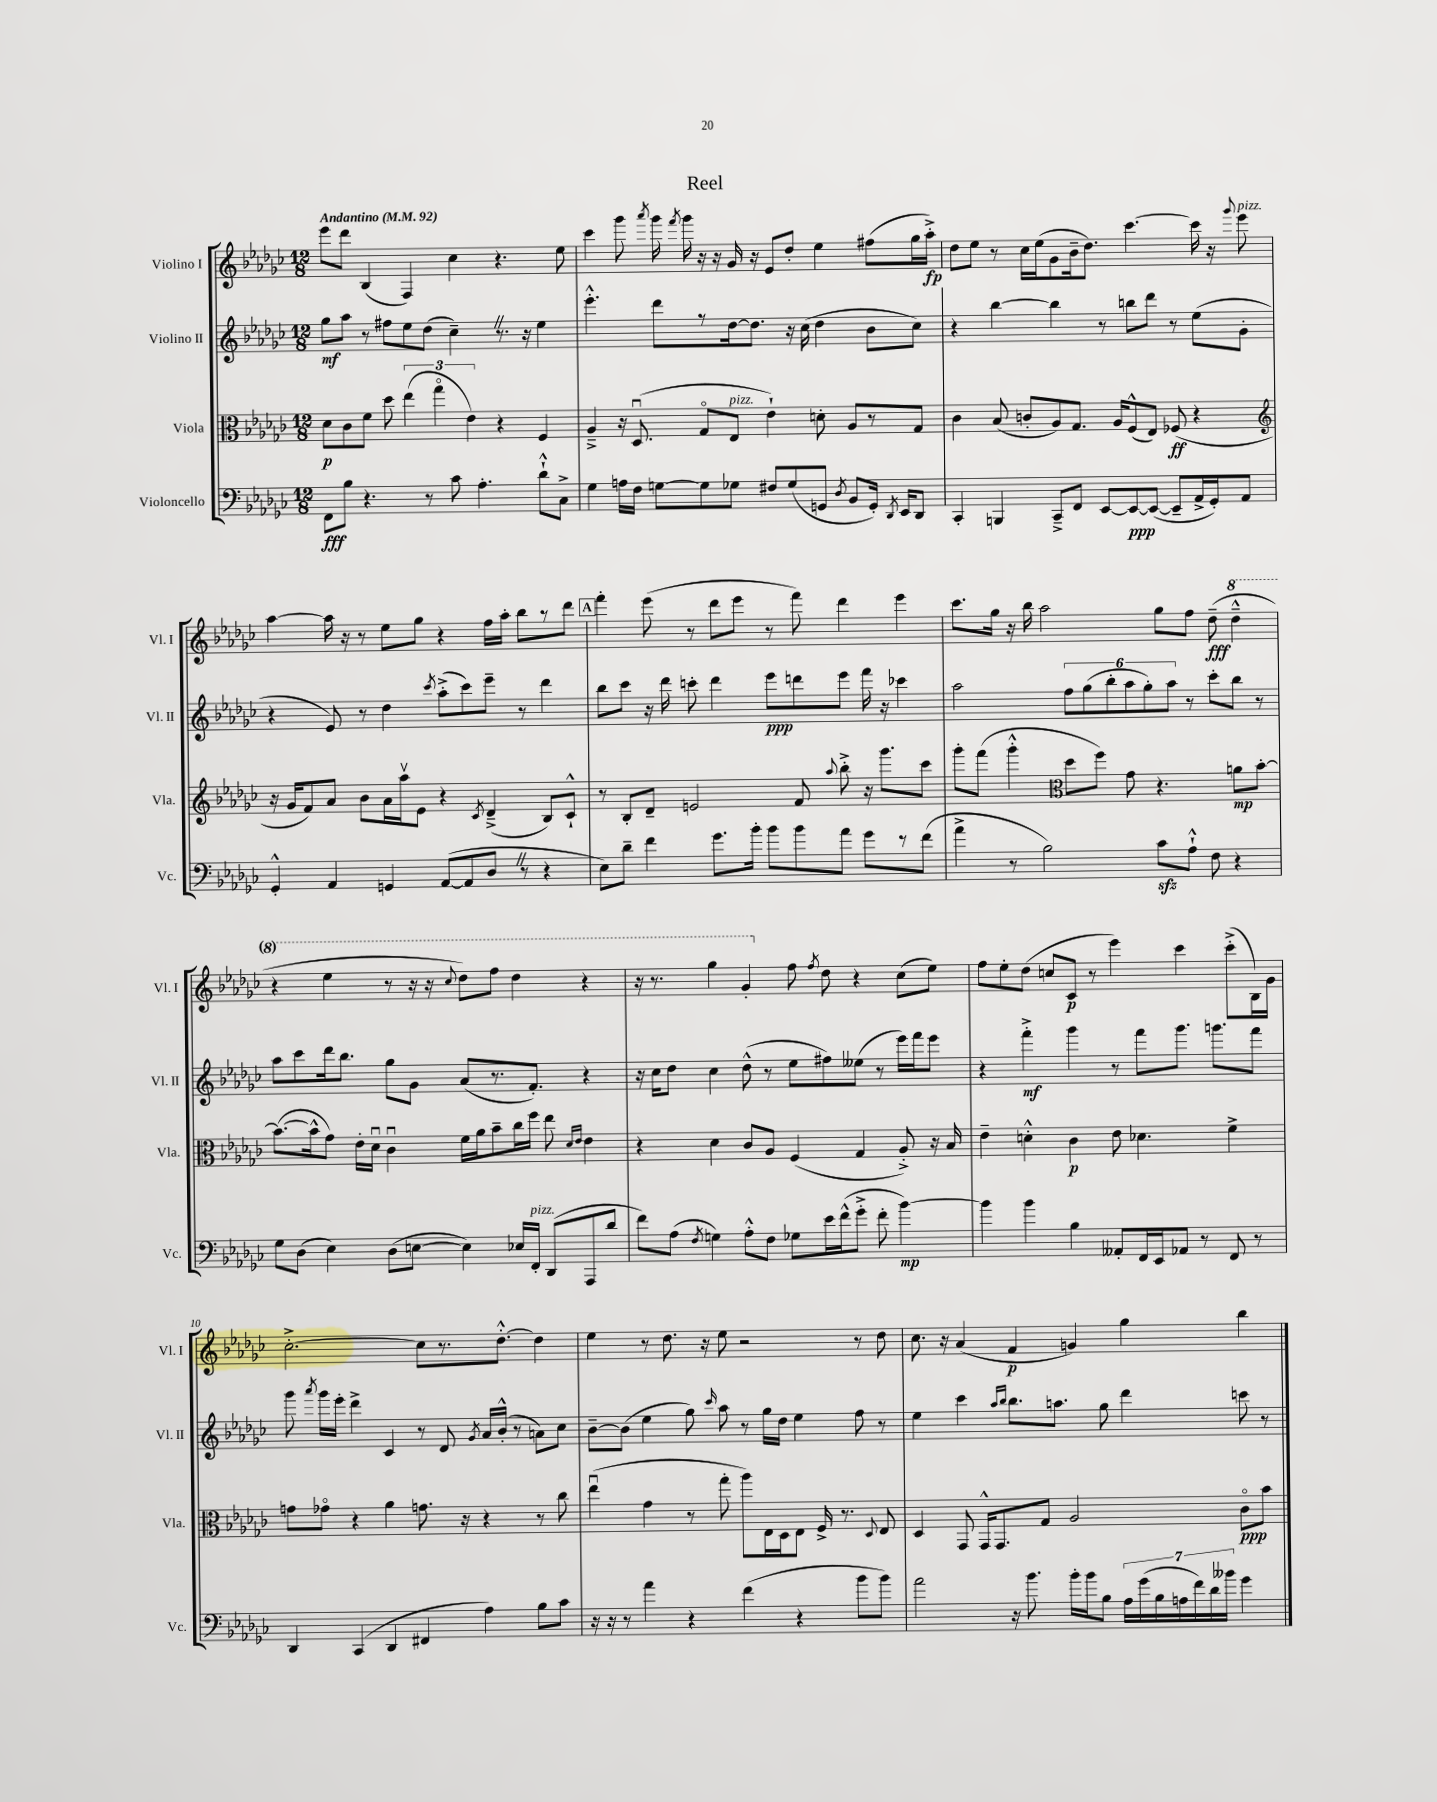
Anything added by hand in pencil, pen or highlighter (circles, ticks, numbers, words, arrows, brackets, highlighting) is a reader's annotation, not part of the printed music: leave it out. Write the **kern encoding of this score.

**kern	**kern	**kern	**kern
*staff4	*staff3	*staff2	*staff1
*clefF4	*clefC3	*clefG2	*clefG2
*k[b-e-a-d-g-c-]	*k[b-e-a-d-g-c-]	*k[b-e-a-d-g-c-]	*k[b-e-a-d-g-c-]
*M12/8	*M12/8	*M12/8	*M12/8
*MM92	*MM92	*MM92	*MM92
8FF\L	8d-\L	8gg-\L	8eee-\L
8B-\J	8c-\	8aa-\J	8ddd-\J
4.r	8f\J	8r	(4B-/
.	8dd-\	8ff#\L	.
.	(6ee-\	8ee-\	4F/)
8r	.	(8dd-\J	.
.	6gg-o\	.	.
8c-\	.	4cc-~\)	4cc-\
.	6e-\)	.	.
4.A-'\	.	.	.
.	4r	8.r	4.r
.	.	16r	.
8d-`^^\L	4F/	4ee-\	.
8C-^\J	.	.	8ee-\
=	=	=	=
4G-\	4A-~^/	4.eee-'^^\	4ccc-\
16A\LL	16r	.	8ggg-\
16F\JJ	(8.D-u/	.	.
.	.	.	8qaaa-/
[8G\L	.	8ddd-\L	16ggg-\
.	.	.	8qfff/
.	.	.	16ggg-\
8G\]	8G-o/L	8r	16r
.	.	.	16r
8G-\J	8E-/J	[16dd-\k	16g-/
.	.	8.dd-\]J	16r
8F#/L	4e-`\)	.	8e-/L
(8G-/	.	16r	8dd-'/J
.	.	(16cc-\	.
8GG/J	8d'\	4dd-\	4ee-\
8qD-/	.	.	.
8BB-/L	8A-/L	.	.
16GG'/Jk)	8r	8b-\L	(8ff#\L
8qDD-/	.	.	.
16EE-/LK	.	.	.
8DD-/J	8G-/J	8cc-\J)	16gg-\L
.	.	.	16aa-'^\JJ)
=	=	=	=
4CC-'/	4c-\	4r	8dd-\L
.	.	.	8ee-\J
4BBB/	(8B-/	[4bb-\	8r
.	8c'/L	.	16cc-\LL
.	.	.	(16ee-\J
8CC-~^/L	8A-/)	4bb-\]	8g-\
8FF/J	8.G-/J	.	16b-~\k
.	.	.	8.dd-\J)
[8EE-/L	.	8r	.
.	16A-/LK	.	.
8EE-/_	(8F^^/	8bb\L	[4.ccc-\
(8EE-/_J	8E-/J)	8ddd-\J	.
8EE-~/]L	(8F-/	8r	.
16AA-^/L	4r	(8ee-\L	16ccc-\]
16GG-'/J)	.	.	16r
.	.	.	8qqggg-/
8AA-/J	.	8g-'\J	8eee-\
=	=	=	=
*	*clefG2	*	*
4GG-'^^/	16r	4r	[4aa-\
.	16g-/LK	.	.
.	8f/)	.	.
4AA-/	8a-/J	8e-/)	16aa-\]
.	.	.	16r
.	8b-\L	8r	8r
4GG/	16a-\L	4dd-\	8ee-\L
.	16aa-v\J	.	.
.	8e-\J	.	8gg-\J
.	.	8qccc-/	.
([8AA-/L	4r	(8aa-'^\L	4r
8AA-/]	.	8ccc-\)	.
.	8qc-/	.	.
8D-/J	(4d-~^/	8eee-~\J	16ff\LL
.	.	.	16aa-'\JJ
8r	.	8r	8bb-\L
4r	8B-/L)	4ddd-\	8r
.	8c-`^^/J	.	8ddd-\J
=	=	=	=
8E-\L)	8r	8bb-\L	4fff'\
8d-~\J	8B-'/L	8ccc-\J	.
4f\	8d-~/J	16r	(8eee-\
.	.	16ddd-\	.
.	2e/	8ccc'\	8r
8.g-\L	.	4ddd-\	8ddd-\L
.	.	.	8eee-\J
16b-'\Jk	.	.	.
8b-\L	.	8eee-\L	8r
8b-\	8f/	8ddd\	8fff\)
.	8qqaa-/	.	.
8a-\J	8bb-'^\	8eee-\J	4ddd-\
8g-\L	16r	16fff\	.
.	8.ggg-\L	16r	.
8r	.	4ccc-\	4eee-\
(8f\J	8ccc-\J	.	.
=	=	=	=
4a-^\	8ggg-'\L	2aa-\	8.ccc-\L
.	(8fff\J	.	.
.	.	.	16gg-\Jk
8r	4ggg-'^^\	.	16r
.	.	.	16bb-\
2B-\)	.	.	2aa-\
*	*clefC3	*	*
.	8dd-\L	12ff\L	.
.	.	(12gg-\	.
.	8ff\J)	.	.
.	.	12bb-'\	.
.	8g-\	12aa-\	.
.	.	12gg-'\)	.
8c-\L	4.r	.	8gg-\L
.	.	12aa-\J	.
8A-`^^\J	.	8r	8ff\J
8F\	.	8ccc-'\L	(8dd-~\
4r	8a\L	8bb-\J	4ddd-~^^\
.	[8b-'\J	8r	.
=	=	=	=
8G-\L	(8.b-\_L	8aa-\L	4r
(8D-\J	.	8ccc-\	.
.	16b-^^\]k	.	.
4E-\)	8g-\J)	16ddd-\k	4eee-\
.	.	8.bb-\J	.
.	16e-'\LL	.	.
.	16d-u\JJ	.	.
(8D-\L	4c-u\	8gg-\L	8r
[8E\J	.	8g-\J	16r
.	.	.	16r
.	.	.	8qqccc-/
4E\])	16f\LL	(8a-/L	8ddd-\L)
.	16a-\J	.	.
.	8b-~\	8.r	8fff\J
16E-/LL	16cc-\L	.	4ddd-\
16FF'/JJ	16ff\JJ	8.f'/J)	.
(8DD-/L	8ee-\	.	.
.	16qqd-/LL	.	.
.	16qqe-/JJ	.	.
8AAA-/	4e-\	4r	4r
8d-/J	.	.	.
=	=	=	=
8f\L)	4r	16r	16r
.	.	16cc-\LK	8.r
(8A-\J	.	8dd-\J	.
8qF/	.	.	.
4G\)	4d-\	4cc-\	4ggg-\
8A-'^^\L	8c-/L	(8dd-^^\	4gg-'/
8F\J	8A-/J	8r	.
8G-\L	(4F/	8ee-\L	8ff\
.	.	.	8qff/
16e-\L	.	8ff#\)	8dd-\
(16f^^\J	.	.	.
8g-'^\J	4G-/	(8ee--\J	4r
8f'\	.	8r	.
[4b-\)	8A-'^/)	16eee-\LL)	(8cc-\L
.	.	16fff\J	.
.	16r	8eee-\J	8ee-\J)
.	16B-/	.	.
=	=	=	=
4b-\]	4e-~\	4r	8ff\L
.	.	.	8ee-'\
4b-\	4d'^^\	4fff'^\	(8dd-\J
.	.	.	8cc/L
4B-\	4c-\	4ggg-\	8c-/J
.	.	.	8r
8AA--'/L	8e-\	8r	4eee-\)
16FF/L	4.d-\	8fff\L	.
16EE-/J	.	.	.
8AA-/J	.	8.ggg-\J	4ccc-\
8r	.	.	.
.	.	8.ggg\L	.
8FF/	4f^\	.	(8ccc-'^\L
8r	.	8fff\J	16B-\L)
.	.	.	16g-\JJ
=	=	=	=
4DD-/	8g\L	8ggg-\	[2.cc-'^\
.	.	8qaaa-/	.
.	8g-o\J	16ggg-\LL	.
.	.	16eee-'\JJ	.
(4CC-/	4r	4ddd-^\	.
4DD-/	4a-\	4c-/	.
4FF#/	8.g\	8r	8cc-\]L
.	.	8d-/	8.r
.	16r	.	.
.	.	8qg-/	.
4A-\)	4r	16a-/LL	.
.	.	(16b-'^^/JJ	[8.dd-'^^\J
.	.	8r	.
8B-\L	8r	8a\L)	4dd-\]
8c-\J	8cc-\	8cc-\J	.
=	=	=	=
16r	(4ee-u\	[8b-~\L	4ee-\
16r	.	.	.
8r	.	(8b-\]J	.
4a-\	4g-\	4ee-\	8r
.	.	.	8.dd-\
4r	8r	8gg-\)	.
.	.	.	16r
.	.	16qqccc-/	.
.	8gg-'\	8aa-\	8ee-\
(4f\	8aa-\L)	8r	2r
.	16E-\L	16gg-\LL	.
.	16D-\J	16dd-\JJ	.
4r	8E-\J	4ee-\	.
.	16F^/	.	.
.	8.r	.	.
8b-\L	.	8ff\	8r
.	8qqD-/	.	.
8b-\J)	8E-/	8r	8dd-\
=	=	=	=
2a-\	4D-/	4ee-\	8.cc-\
.	.	.	16r
.	8GG-/	4ccc-\	(4a-/
.	16GG-^^/LK	.	.
.	8.GG-/	.	.
.	.	16qqaa-/LL	.
.	.	16qqbb-/JJ	.
16r	.	8.bb-\L	4f/
8.b-\	.	.	.
.	8G-/J	.	.
.	.	8.aa\J	.
16b-'\LL	2A-/	.	4g/)
16b-\J	.	.	.
8B-\J	.	8gg-\	.
28A-\LL	.	4ddd-\	4gg-\
(28g-\	.	.	.
28B-\	.	.	.
28A\	.	.	.
28f\)	.	.	.
28d-\	.	.	.
28b--\JJ	.	.	.
4g-\	8c-o\L	8ccc\	4bb-\
.	8b-\J	8r	.
==	==	==	==
*-	*-	*-	*-
